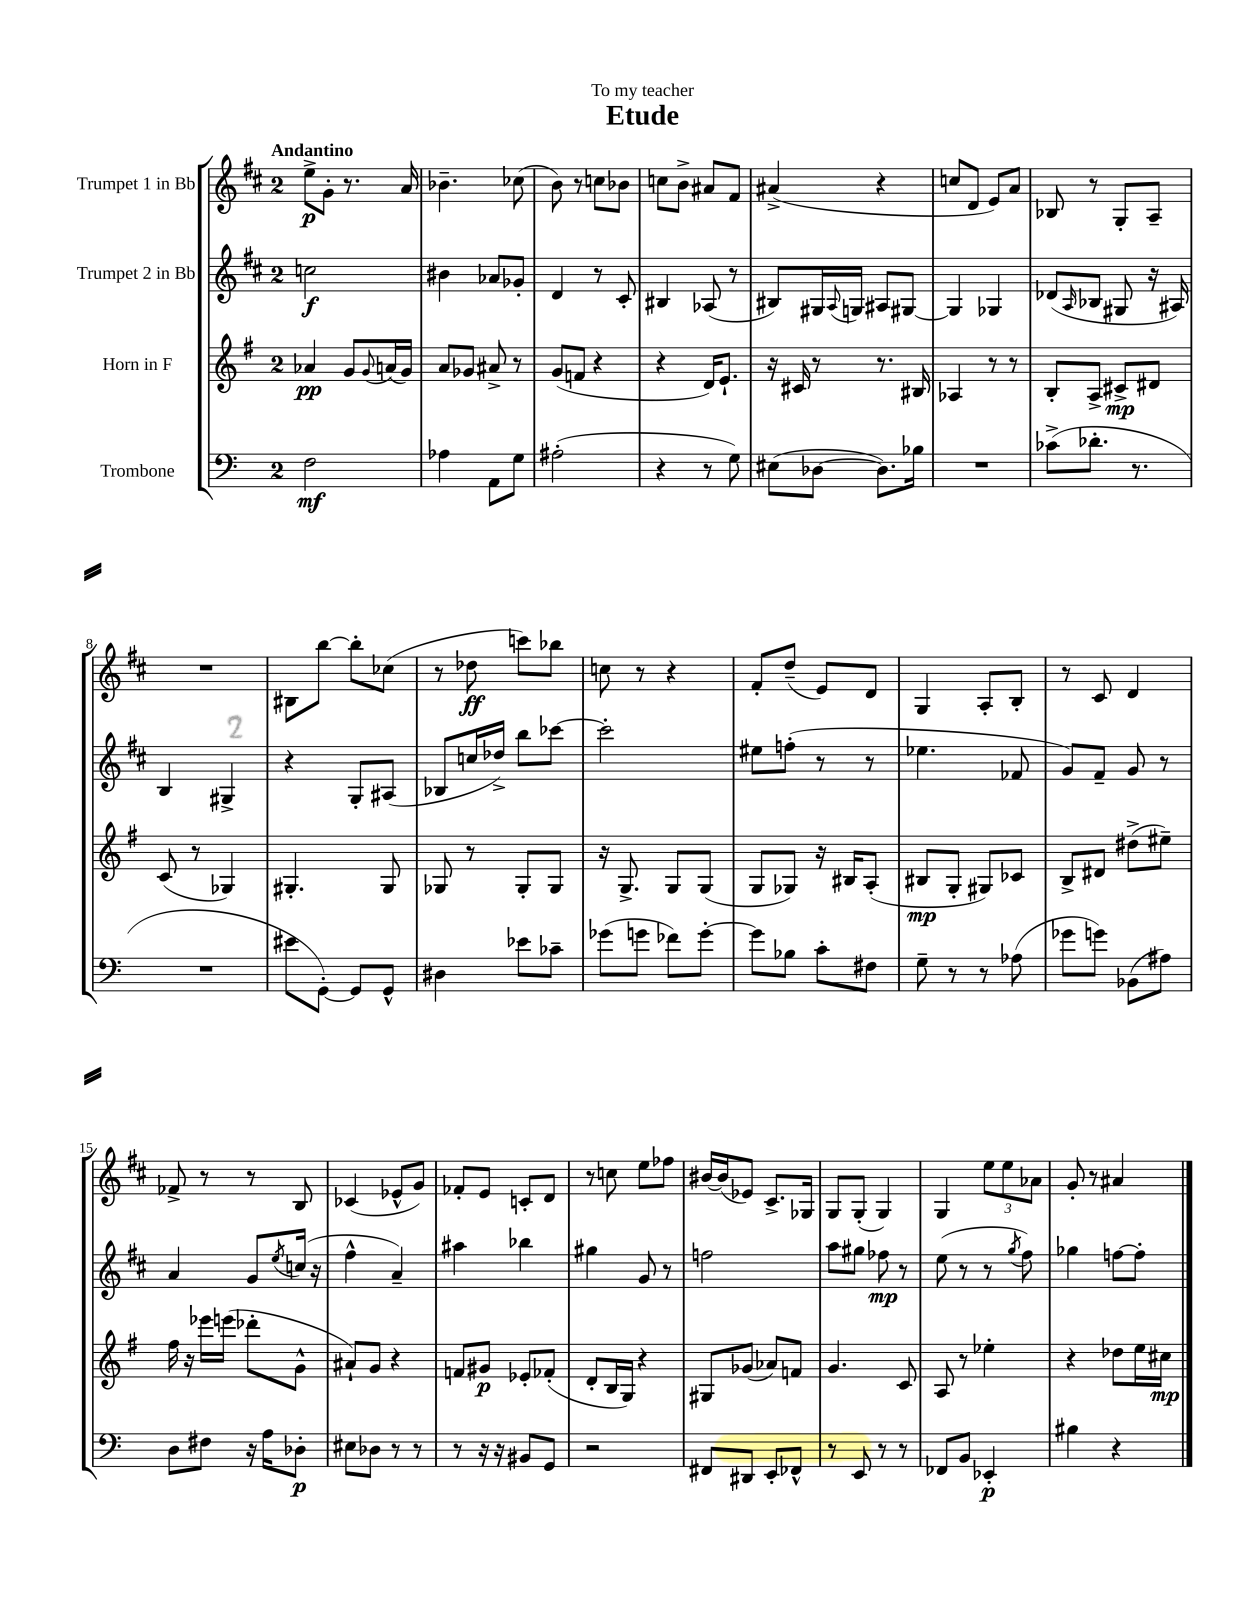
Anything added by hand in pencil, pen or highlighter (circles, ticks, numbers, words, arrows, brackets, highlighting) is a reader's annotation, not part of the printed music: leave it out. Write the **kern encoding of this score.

**kern	**kern	**kern	**kern
*staff4	*staff3	*staff2	*staff1
*clefF4	*clefG2	*clefG2	*clefG2
*k[]	*k[f#]	*k[f#c#]	*k[f#c#]
*M2/4	*M2/4	*M2/4	*M2/4
2F	4a-	2cc	8ee^
.	.	.	8g'
.	8g	.	8.r
.	8qqg	.	.
.	(16a	.	.
.	16g)	.	16a
=	=	=	=
4A-	8a	4b#	4.b-~
.	8g-	.	.
8AA	8a#^	8a-	.
8G	8r	8g-'	(8cc-
=	=	=	=
(2A#'	(8g	4d	8b)
.	8f	.	8r
.	4r	8r	8cc
.	.	8c#'	8b-
=	=	=	=
4r	4r	4B#	8cc
.	.	.	8b^
8r	16d)	(8A-	8a#
.	8.e`	.	.
8G)	.	8r	8f#
=	=	=	=
(8E#	16r	8B#)	(4a#^
.	16c#	.	.
[8D-	8r	16G#	.
.	.	8qqA	.
.	.	16G	.
8.D-])	8.r	8A#	4r
.	.	[8G#	.
16B-	16B#	.	.
=	=	=	=
2r	4A-	4G#]	8cc
.	.	.	8d
.	8r	4G-	8e)
.	8r	.	8a
=	=	=	=
(8c-^	8B'	(8d-	8B-
.	.	16qqA	.
8.d-'	8A^	8B-	8r
.	8c#^	8G#	8G'
8.r	.	.	.
.	8d#	16r	8A~
.	.	16A#)	.
=	=	=	=
2r	(8c	4B	2r
.	8r	.	.
.	4G-)	4G#^	.
=	=	=	=
8e#	4.G#'	4r	8B#
[8GG')	.	.	[8bb
8GG]	.	8G'	8bb']
8GG^^	8G#	(8A#	(8cc-
=	=	=	=
4D#	8G-	8B-	8r
.	8r	16cc	8dd-
.	.	16dd-^)	.
8e-	8G-'	8bb	8ccc)
8c-~	8G-	[8ccc-	8bb-
=	=	=	=
(8g-	16r	2ccc-']	8cc
.	8.G^	.	.
8g	.	.	8r
8f-)	8G	.	4r
[8g'	(8G	.	.
=	=	=	=
8g]	8G	8ee#	8f#'
8B-	8G-)	(8ff'	(8dd~
8c'	16r	8r	8e)
.	16B#	.	.
8F#	(8A'	8r	8d
=	=	=	=
8G~	8B#	4.ee-	4G
8r	8G'	.	.
8r	8G#)	.	8A'
(8A-	8c-	8f-	8B'
=	=	=	=
8g-	8B^	8g)	8r
8g)	8d#	8f#~	8c#
(8BB-	(8dd#^	8g	4d
8A#)	8ee#~)	8r	.
=	=	=	=
8D	16ff#	4a	8f-^
.	16r	.	.
8F#	16eee-	.	8r
.	(16eee	.	.
16r	8ddd-'	8g	8r
16A	.	.	.
.	.	8qee	.
8D-'	8g^^	(16cc	8B
.	.	16r	.
=	=	=	=
8E#	8a#`)	4ff#^^	(4c-
8D-	8g	.	.
8r	4r	4a~)	8e-^^
8r	.	.	8g)
=	=	=	=
8r	8f	4aa#	8f-'
16r	8g#	.	8e
16r	.	.	.
8BB#	8e-'	4bb-	8c'
8GG	(8f-'	.	8d
=	=	=	=
2r	8d'	4gg#	8r
.	16B	.	8cc
.	16G)	.	.
.	4r	8g	8ee
.	.	8r	8ff-
=	=	=	=
8FF#	8G#	2ff	[16b#
.	.	.	(16b#]
8DD#	(8g-	.	8e-)
8EE'	8a-)	.	8.c#^
8FF-^^	8f	.	.
.	.	.	16G-
=	=	=	=
8r	4.g	8aa	8G
8EE	.	8gg#	(8G'
8r	.	8ff-	4G)
8r	8c	8r	.
=	=	=	=
8FF-	8A	(8ee	4G
8BB	8r	8r	.
4EE-'	4ee-'	8r	12ee
.	.	.	12ee
.	.	8qgg	.
.	.	8ff#)	.
.	.	.	12a-
=	=	=	=
4B#	4r	4gg-	8g'
.	.	.	8r
4r	8dd-	[8ff	4a#
.	16ee	8ff']	.
.	16cc#	.	.
==	==	==	==
*-	*-	*-	*-
